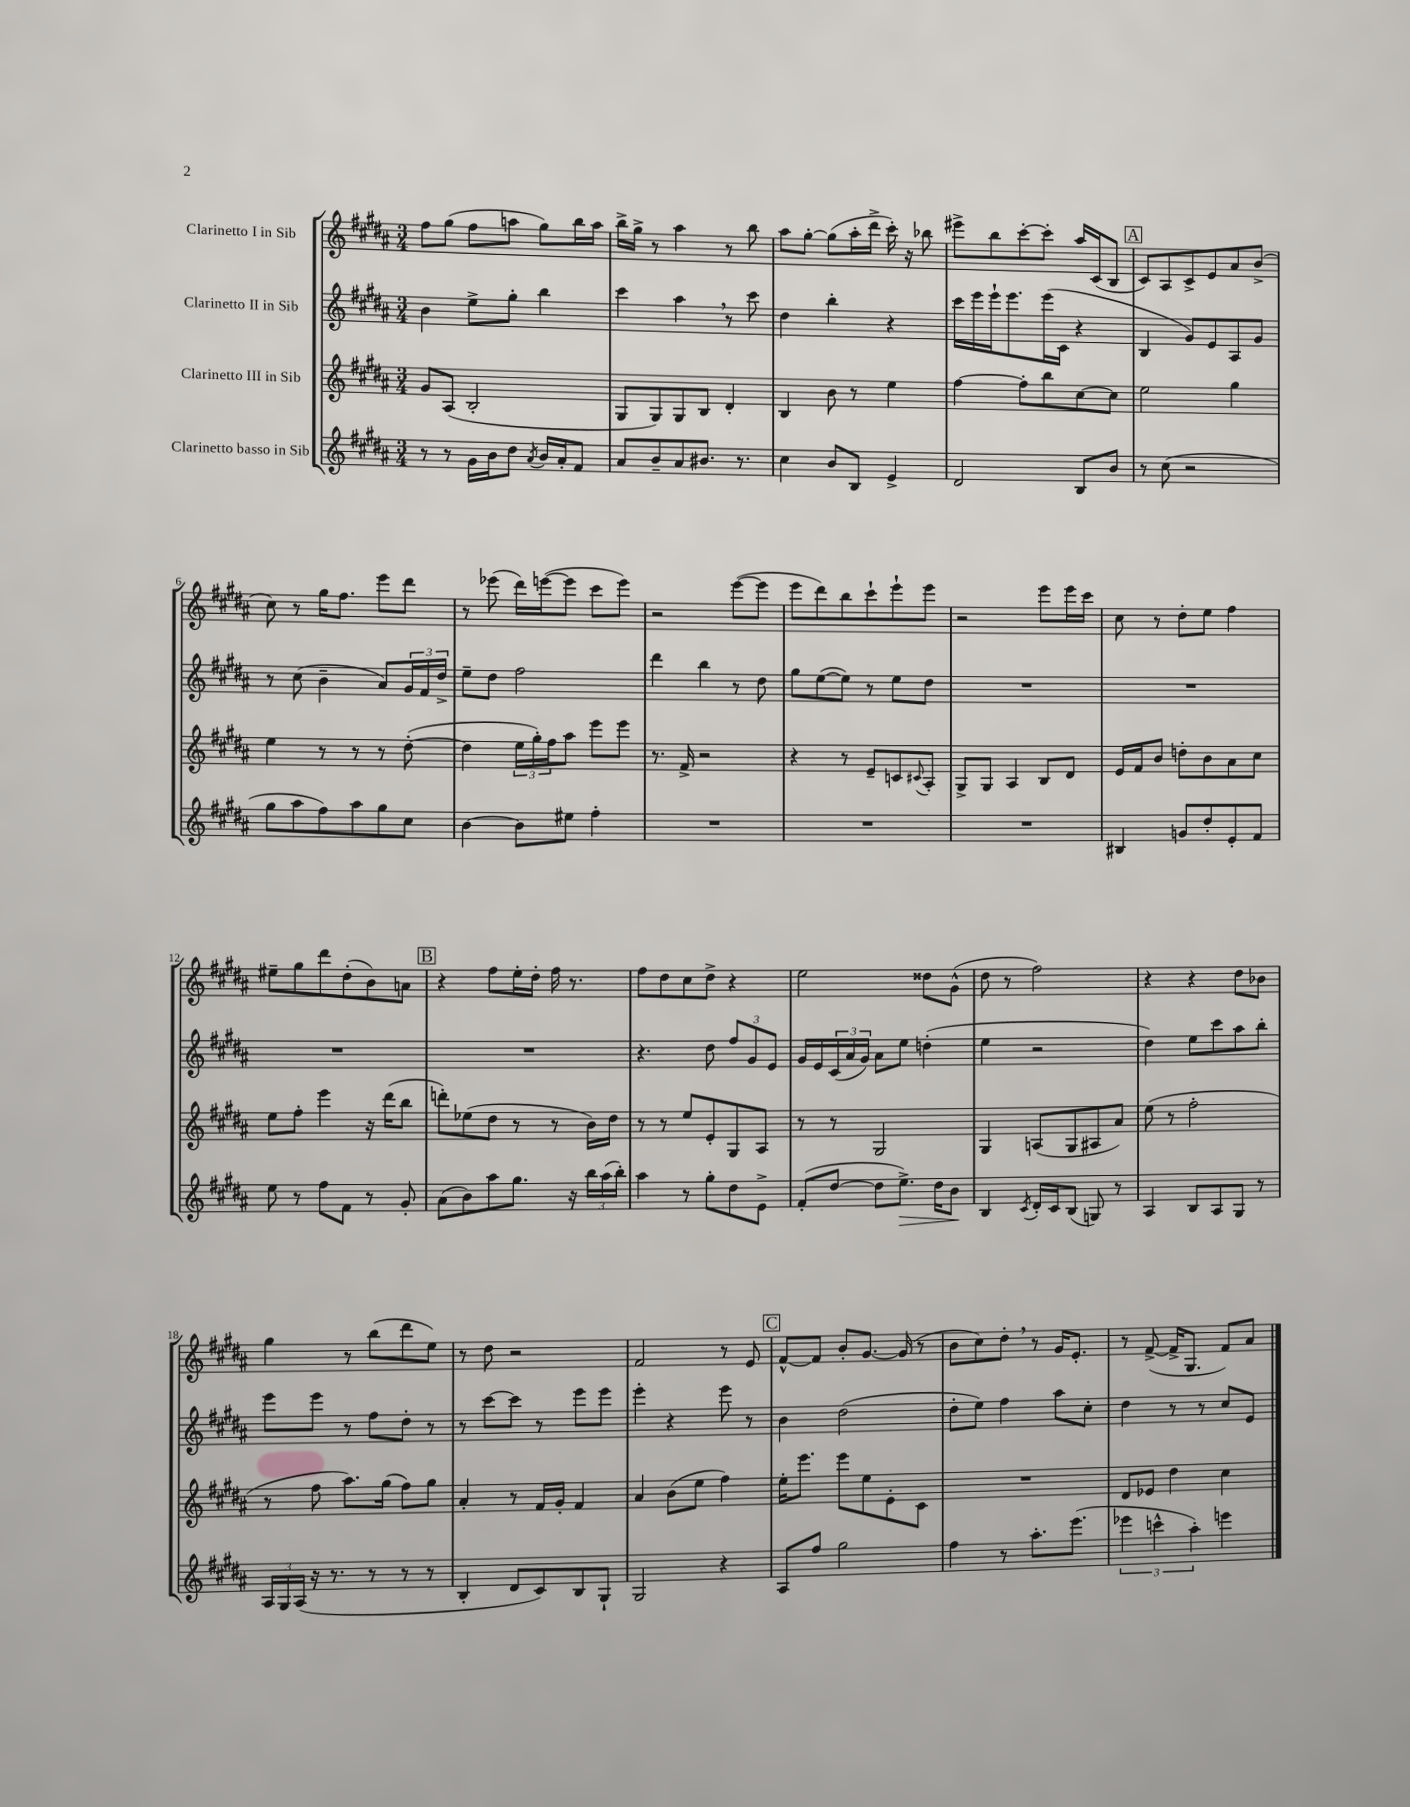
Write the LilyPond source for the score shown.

<<
\new StaffGroup <<
\new Staff = "s0" \with { instrumentName = "Clarinetto I in Sib" } {
    \clef treble \key b \major \numericTimeSignature \time 3/4
    fis''8 gis''8( fis''8 a''8 gis''8) b''16 a''16 |
    b''16-> gis''16-> r8 ais''4 r8 b''8 |
    ais''8 gis''8~-. gis''8( ais''16-. dis'''16-> cis'''16-.) r16 bes''8 |
    eis'''8-> b''8 cis'''8~-. cis'''8-. ais''16 cis'16( b8 |
    \mark \markup { \box "A" } cis'8) ais8 cis'8-> e'8 ais'8 b'8->( |
    cis''8) r8 gis''16 fis''8. e'''8 dis'''8 |
    r8 ees'''8( dis'''16) e'''16~( e'''8 cis'''8 e'''8) |
    r2 e'''8~( e'''8 |
    e'''8 dis'''8) b''8 cis'''8-! e'''8-! e'''8 |
    r2 e'''8 e'''16 cis'''16 |
    cis''8 r8 dis''8-. e''8 fis''4 |
    eis''8-- gis''8 dis'''8 dis''8-.( b'8) a'8 |
    \mark \markup { \box "B" } r4 fis''8 e''16-. dis''16-. fis''16 r8. |
    fis''8 dis''8 cis''8 dis''8-> r4 |
    e''2 disis''8 gis'8-^( |
    dis''8 r8 fis''2) |
    r4 r4 dis''8 bes'8 |
    gis''4 r8 b''8( dis'''8 e''8) |
    r8 dis''8 r2 |
    fis'2 r8 e'8 |
    \mark \markup { \box "C" } fis'8~-^ fis'8 b'8-. gis'8.~ gis'16( r8 |
    b'8 cis''8) dis''8-. \breathe r8 gis'16 e'8.-. |
    r8 fis'8~->( fis'16-> gis8. fis'8) ais'8 \bar "|." |
}
\new Staff = "s1" \with { instrumentName = "Clarinetto II in Sib" } {
    \clef treble \key b \major \numericTimeSignature \time 3/4
    b'4 e''8-> gis''8-. b''4 |
    cis'''4 ais''4 \breathe r8 cis'''8 |
    dis''4 b''4-. r4 |
    cis'''16 e'''16 e'''16-! e'''8. e'''16( cis'16 r4 |
    \mark \markup { \box "A" } b4 gis'8) e'8 ais8 gis'8 |
    r8 cis''8( b'4-- ais'8) \tuplet 3/2 { gis'16 fis'16 dis''16-> } |
    e''8-- dis''8 fis''2 |
    dis'''4 b''4 r8 dis''8 |
    gis''8 e''8~( e''8) r8 e''8 dis''8 |
    R2. |
    R2. |
    R2. |
    \mark \markup { \box "B" } R2. |
    r4. dis''8 \tuplet 3/2 { fis''8 gis'8 e'8 } |
    gis'16 e'16 \tuplet 3/2 { cis'16( ais'16 gis'16) } ais'8 e''8 d''4-.( |
    e''4 r2 |
    dis''4) e''8 cis'''8 ais''8 b''8-. |
    e'''8 e'''8 r8 fis''8 dis''8-. r8 |
    r8 cis'''8~ cis'''8 r8 e'''8 e'''8 |
    e'''4-. r4 e'''8 r8 |
    \mark \markup { \box "C" } b'4 dis''2( |
    dis''8-. e''8) fis''4 ais''8 cis''8-. |
    dis''4 r8 r8 cis''8 e'8 \bar "|." |
}
\new Staff = "s2" \with { instrumentName = "Clarinetto III in Sib" } {
    \clef treble \key b \major \numericTimeSignature \time 3/4
    gis'8 ais8( b2-. |
    gis8 gis8) gis8 b8 dis'4-. |
    b4 b'8 r8 e''4 |
    fis''4~ fis''8-. b''8 cis''8~ cis''8 |
    \mark \markup { \box "A" } e''2 gis''4 |
    e''4 r8 r8 r8 dis''8~-.( |
    dis''4 \tuplet 3/2 { e''16 gis''16-.) fis''16 } ais''8 e'''8 e'''8 |
    r8. fis'16-> r2 |
    r4 r8 e'8-- c'8 \appoggiatura { cis'8 } ais8-. |
    gis8-> gis8 ais4 b8 dis'8 |
    e'16 fis'16 b'8 d''8-. b'8 ais'8 cis''8 |
    e''8 fis''8-. e'''4 r16 dis'''16( b''8 |
    \mark \markup { \box "B" } d'''8-.) ees''8( dis''8 r8 r8 b'16) dis''16 |
    r8 r8 e''8 e'8-. gis8 ais8 |
    r8 r8 gis2 |
    gis4 a8( gis8 ais8 ais'8) |
    e''8( r8 fis''2-. |
    r8 fis''8 ais''8.) gis''16( fis''8) gis''8 |
    ais'4-. r8 fis'16 gis'16-. fis'4 |
    ais'4 b'8( e''8 fis''4) |
    \mark \markup { \box "C" } e''16-. e'''8. e'''8 e''8 e'8-. cis'8 |
    R2. |
    dis'8 ees'8 dis''4 cis''4 \bar "|." |
}
\new Staff = "s3" \with { instrumentName = "Clarinetto basso in Sib" } {
    \clef treble \key b \major \numericTimeSignature \time 3/4
    r8 r8 gis'16 b'16 dis''8 \acciaccatura { ais'8 } b'16 ais'16-. fis'8 |
    ais'8 b'8-- ais'8 bis'8. r8. |
    cis''4 b'8 b8 e'4-> |
    dis'2 b8 b'8 |
    \mark \markup { \box "A" } r8 cis''8( r2 |
    gis''8 ais''8 fis''8) ais''8 gis''8 cis''8 |
    b'4~ b'8 eis''8 fis''4-. |
    R2. |
    R2. |
    R2. |
    bis4 g'8 dis''8-. e'8-. fis'8 |
    e''8 r8 fis''8 fis'8 r8 gis'8-. |
    \mark \markup { \box "B" } ais'8( b'8) ais''8 gis''8. r16 \tuplet 3/2 { b''16 ais''16( b''16-.) } |
    ais''4 r8 gis''8-. dis''8 e'8-> |
    fis'8-.( dis''8~ dis''8 e''8.->\>) dis''16 b'8\! |
    b4 \acciaccatura { cis'8 } dis'16-. cis'16 b8( g8) r8 |
    ais4 b8 ais8 gis8 r8 |
    \tuplet 3/2 { ais16 gis16 ais16( } r16 r8. r8 r8 r8 |
    b4-. dis'8 cis'8) b8 gis8-! |
    gis2 r4 |
    \mark \markup { \box "C" } ais8 fis''8 gis''2 |
    fis''4 r8 ais''8.-. e'''8.( |
    \tuplet 3/2 { ees'''4 c'''4-^ ais''4-.) } e'''4 \bar "|." |
}
>>
>>
